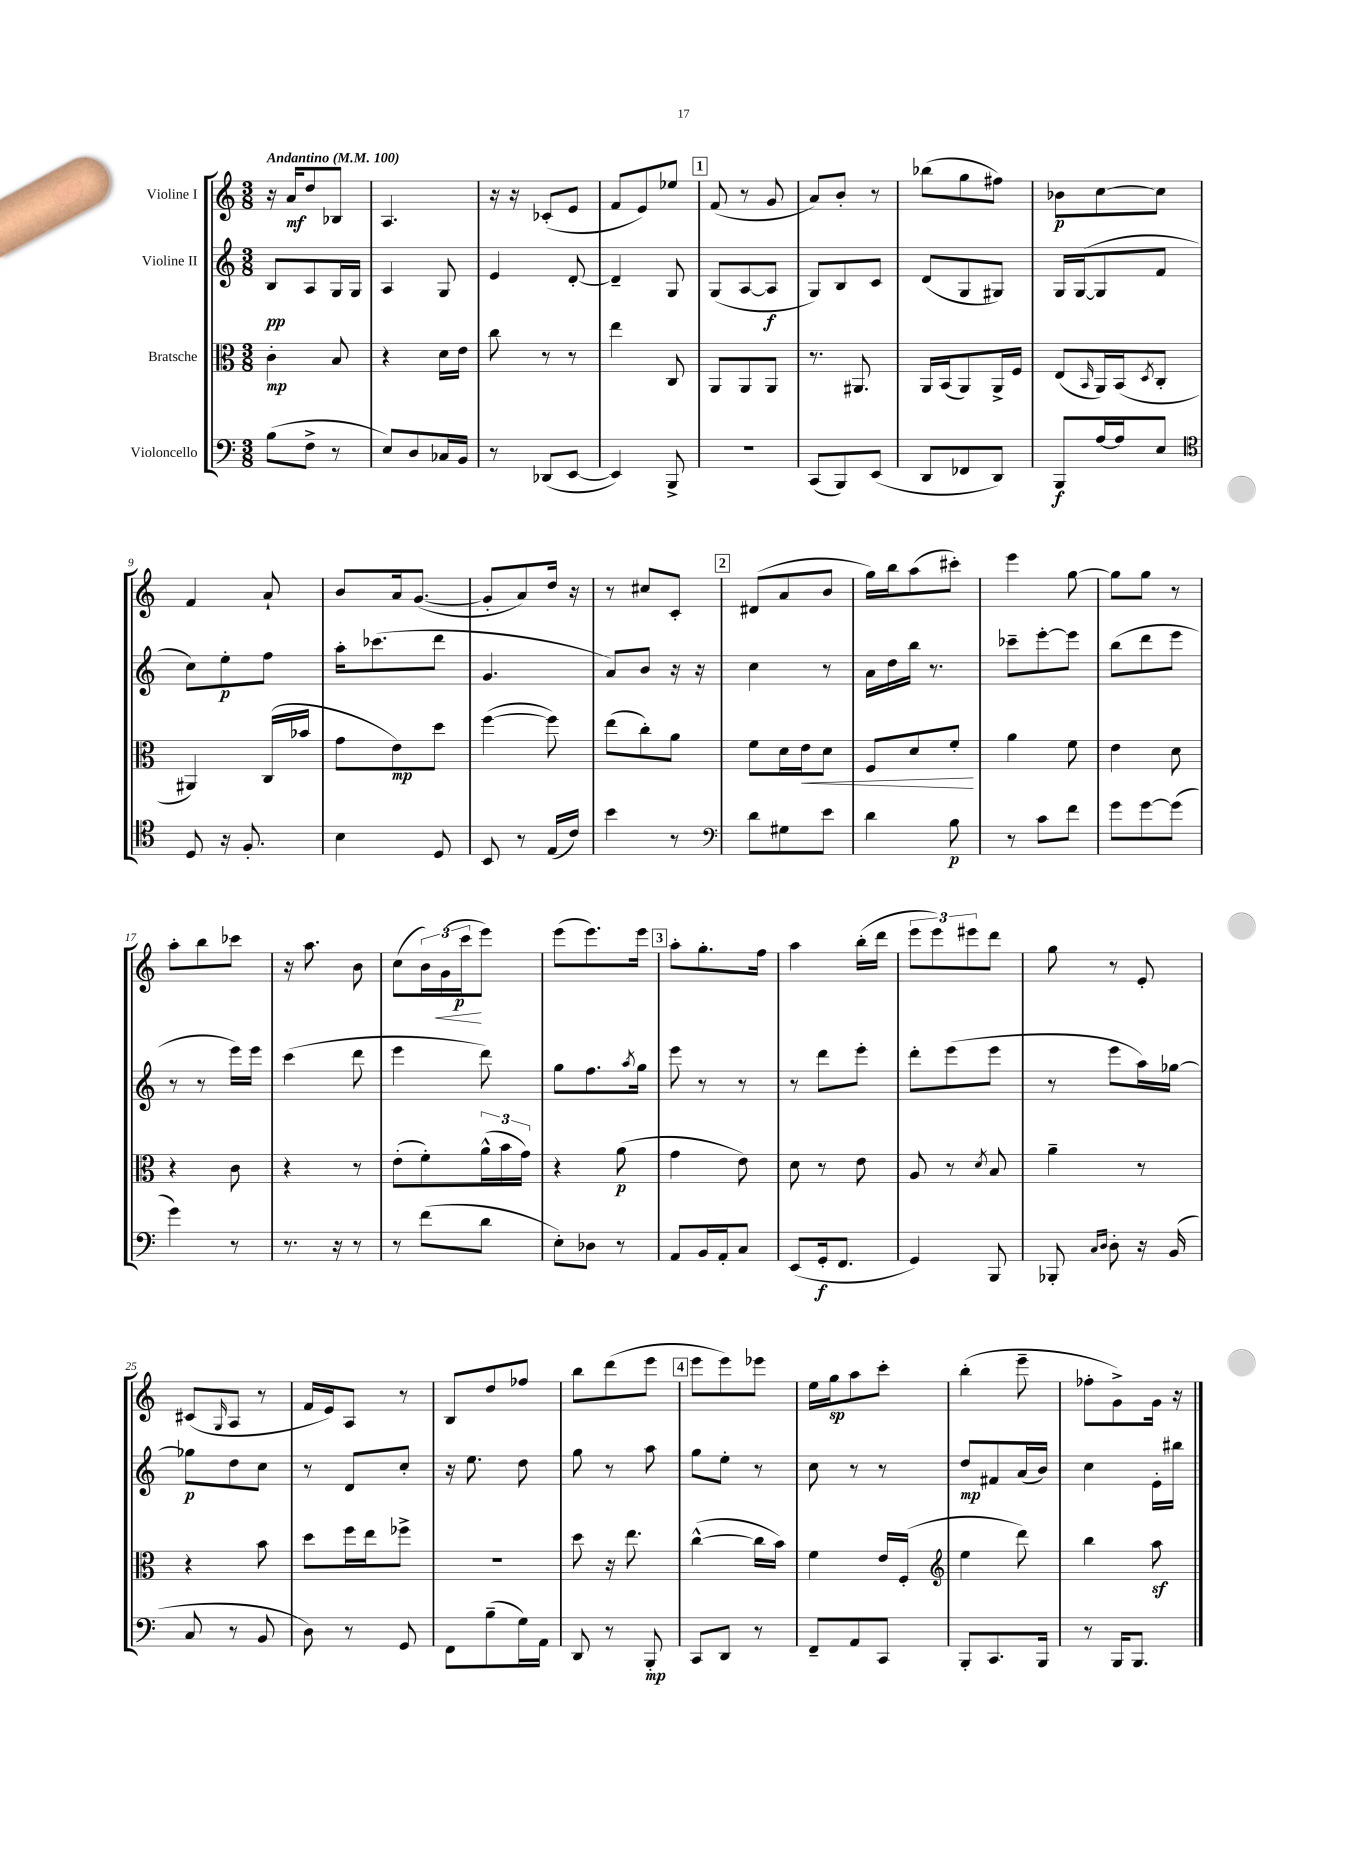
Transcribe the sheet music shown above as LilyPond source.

<<
\new StaffGroup <<
\new Staff = "s0" \with { instrumentName = "Violine I" } {
    \clef treble \key c \major \numericTimeSignature \time 3/8 \tempo "Andantino" 4 = 100
    r16 a'16\mf d''8 bes8 |
    a4. |
    r16 r16 ces'8-.( e'8 |
    f'8 e'8) ees''8 |
    \mark \markup { \box "1" } f'8( r8 g'8 |
    a'8) b'8-. r8 |
    bes''8( g''8 fis''8) |
    bes'8\p c''8~ c''8 |
    f'4 a'8-! |
    b'8 a'16 g'8.~( |
    g'8-. a'8) d''16 r16 |
    r8 cis''8 c'8-. |
    \mark \markup { \box "2" } dis'8( a'8 b'8 |
    g''16) b''16 a''8( cis'''8-.) |
    e'''4 g''8~ |
    g''8 g''8 r8 |
    a''8-. b''8 ces'''8 |
    r16 a''8. b'8 |
    c''8( \tuplet 3/2 { b'16) g'16\<( c'''16\p\! } e'''8) |
    e'''8( e'''8.) e'''16 |
    \mark \markup { \box "3" } a''8-. g''8.-. f''16 |
    a''4 b''16-.( d'''16 |
    \tuplet 3/2 { e'''8 e'''8) eis'''8 } d'''8 |
    g''8 r8 e'8-. |
    cis'8( \grace { g16 } a8 r8 |
    f'16 e'16) a8 r8 |
    b8 d''8 fes''8 |
    b''8 d'''8( e'''8 |
    \mark \markup { \box "4" } e'''8 e'''8) ees'''8 |
    e''16 g''16\sp a''8 c'''8-. |
    b''4-.( e'''8-- |
    fes''8-. g'8->) g'16 r16 \bar "|." |
}
\new Staff = "s1" \with { instrumentName = "Violine II" } {
    \clef treble \key c \major \numericTimeSignature \time 3/8
    b8\pp a8 g16 g16 |
    a4 g8 |
    e'4 d'8~-. |
    d'4-- g8 |
    \mark \markup { \box "1" } g8( a8~ a8\f |
    g8) b8 c'8 |
    d'8( g8 gis8) |
    g16 g16~( g8 f'8 |
    c''8) e''8-.\p f''8 |
    a''16-. ces'''8.( d'''8 |
    g'4. |
    a'8) b'8 r16 r16 |
    \mark \markup { \box "2" } c''4 r8 |
    a'16 d''16 b''16 r8. |
    ces'''8-- e'''8~-. e'''8 |
    b''8( d'''8 e'''8 |
    r8 r8 e'''16) e'''16 |
    c'''4( d'''8 |
    e'''4 d'''8) |
    g''8 f''8. \acciaccatura { a''8 } g''16 |
    \mark \markup { \box "3" } e'''8 r8 r8 |
    r8 d'''8 e'''8-. |
    d'''8-. e'''8( e'''8 |
    r8 e'''8 a''16) ges''16~ |
    ges''8\p d''8 c''8 |
    r8 d'8 c''8-. |
    r16 e''8. d''8 |
    g''8 r8 a''8 |
    \mark \markup { \box "4" } g''8 e''8-. r8 |
    c''8 r8 r8 |
    d''8\mp fis'8 a'16( b'16) |
    c''4 e'16-. bis''16 \bar "|." |
}
\new Staff = "s2" \with { instrumentName = "Bratsche" } {
    \clef alto \key c \major \numericTimeSignature \time 3/8
    c'4-.\mp b8 |
    r4 d'16 e'16 |
    c''8 r8 r8 |
    e''4 c8 |
    \mark \markup { \box "1" } a,8 a,8 a,8 |
    r8. ais,8. |
    a,16 b,16( a,8) a,16-> f16 |
    e8( \grace { b,16 } a,16) b,16( \acciaccatura { d8 } c8-. |
    ais,4) c16( bes'16 |
    g'8 e'8\mp) d''8 |
    f''4~( f''8) |
    e''8( c''8-.) a'8 |
    \mark \markup { \box "2" } f'8 d'16 e'16\< d'8 |
    f8 d'8 f'8-.\! |
    a'4 f'8 |
    e'4 d'8 |
    r4 c'8 |
    r4 r8 |
    e'8-.( f'8-.) \tuplet 3/2 { a'16-^( b'16 g'16) } |
    r4 a'8\p( |
    \mark \markup { \box "3" } g'4 e'8) |
    d'8 r8 e'8 |
    a8 r8 \acciaccatura { d'8 } b8 |
    a'4-- r8 |
    r4 b'8 |
    d''8 f''16 e''16 fes''8-> |
    R4. |
    d''8 r16 e''8. |
    \mark \markup { \box "4" } c''4~-^( c''16 b'16) |
    f'4 e'16 f16-.( |
    \clef treble e''4 d'''8) |
    b''4 a''8\sf \bar "|." |
}
\new Staff = "s3" \with { instrumentName = "Violoncello" } {
    \clef bass \key c \major \numericTimeSignature \time 3/8
    b8( f8-> r8 |
    e8) d8 ces16 b,16 |
    r8 des,8( e,8~ |
    e,4) b,,8-> |
    \mark \markup { \box "1" } R4. |
    c,8( b,,8) e,8( |
    d,8 fes,8 d,8) |
    b,,8\f a16~ a16 e8 |
    \clef tenor d8 r16 f8.-. |
    b4 d8 |
    b,8 r8 e16( c'16) |
    b'4 r8 |
    \mark \markup { \box "2" } \clef bass d'8 gis8 e'8 |
    d'4 b8\p |
    r8 c'8 f'8 |
    g'8 g'8~ g'8( |
    g'4) r8 |
    r8. r16 r8 |
    r8 f'8( d'8 |
    e8-.) des8 r8 |
    \mark \markup { \box "3" } a,8 b,16 a,16-. c8 |
    e,8( g,16-.\f f,8. |
    g,4) b,,8 |
    bes,,8-. \grace { c16 d16 } d8-. r16 b,16( |
    c8 r8 b,8 |
    d8) r8 g,8 |
    f,8 b8--( g16) a,16 |
    d,8 r8 b,,8-.\mp |
    \mark \markup { \box "4" } c,8 d,8 r8 |
    f,8-- a,8 c,8 |
    b,,8-. c,8. b,,16 |
    r8 b,,16 b,,8. \bar "|." |
}
>>
>>
